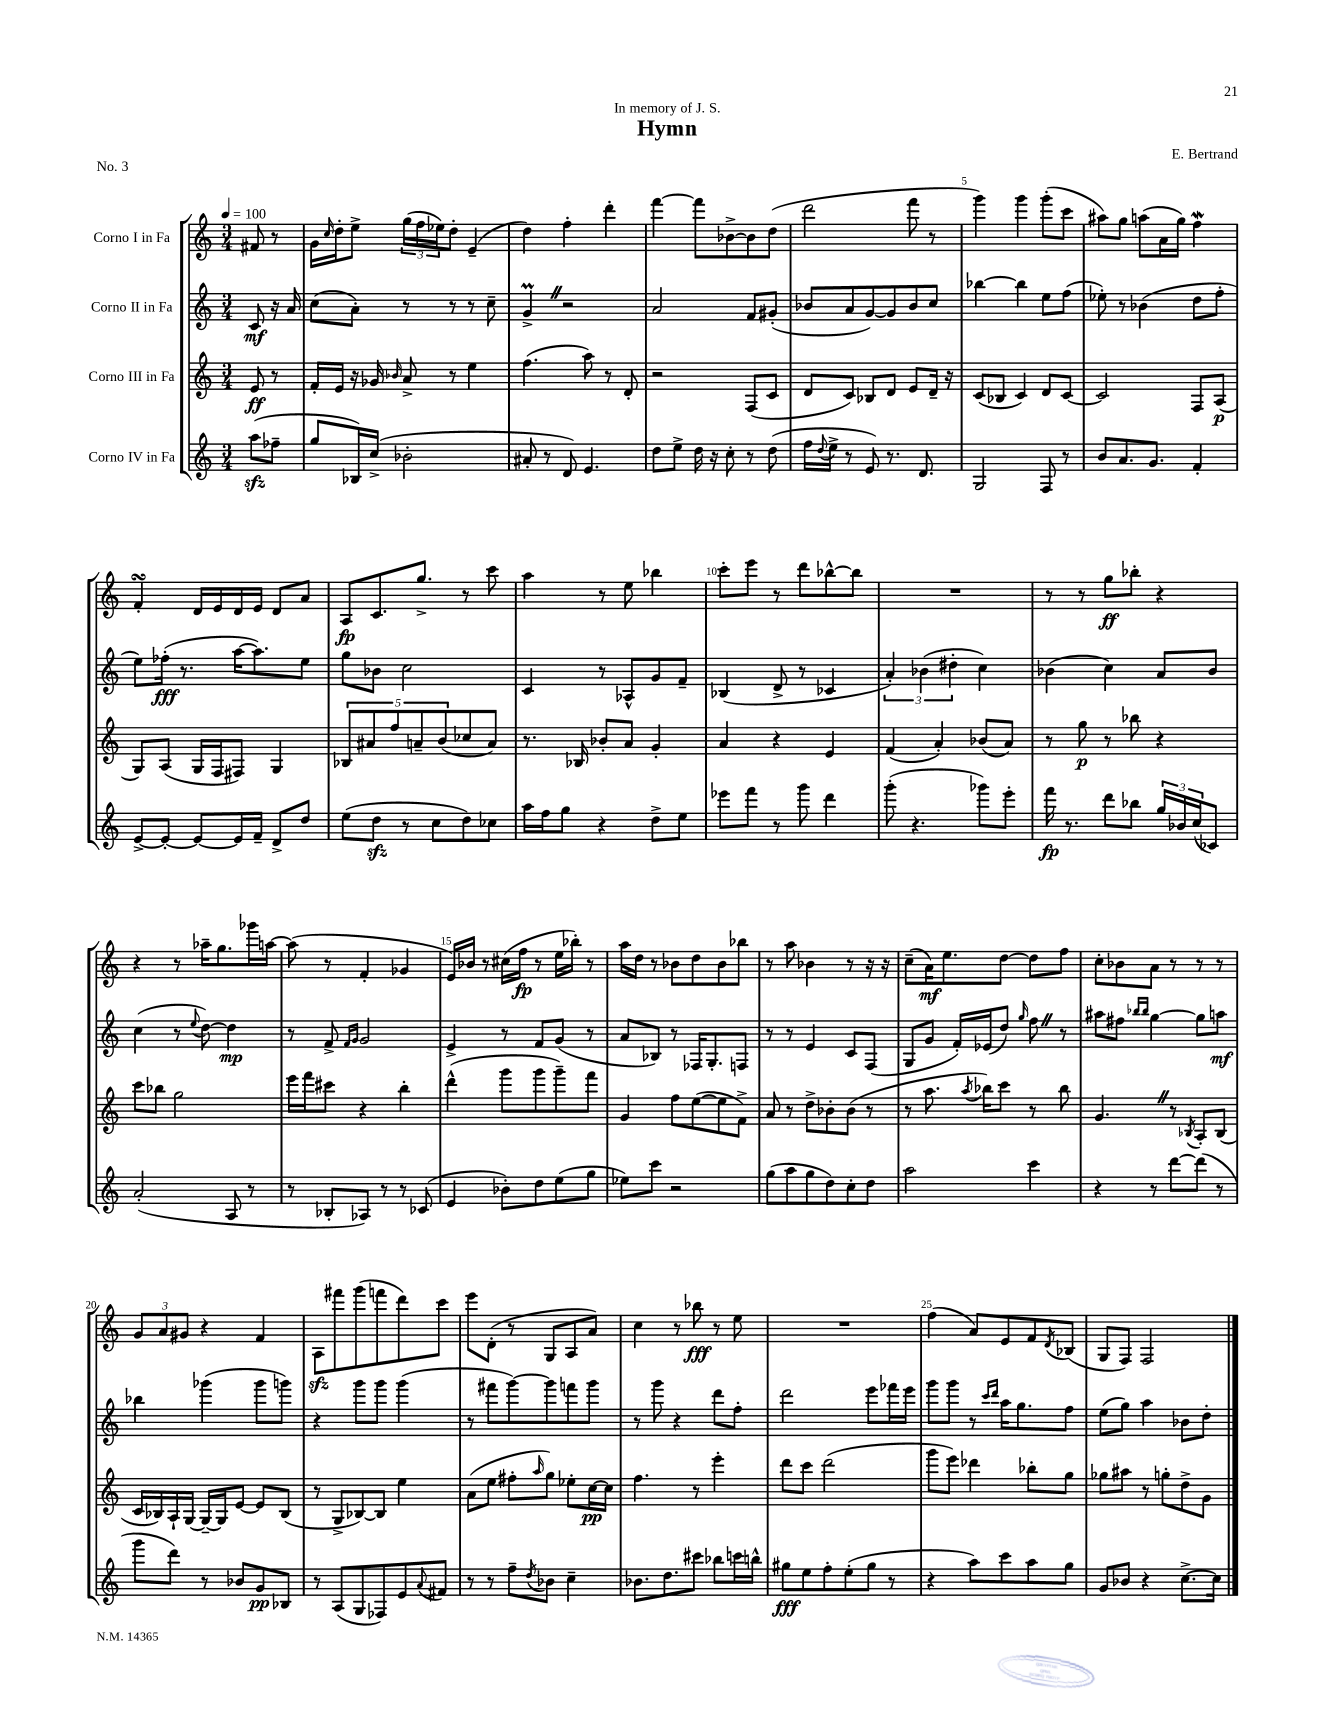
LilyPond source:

\header { title = "Hymn" composer = "E. Bertrand" dedication = "In memory of J. S." piece = "No. 3" }
<<
\new StaffGroup <<
\new Staff = "s0" \with { instrumentName = "Corno I in Fa" } {
    \clef treble \key c \major \numericTimeSignature \time 3/4 \partial 4 \tempo 4 = 100
    fis'8 r8 |
    g'16 \grace { c''16 } d''16-. e''8-> \tuplet 3/2 { g''16( f''16 ees''16) } d''8-. e'4--( |
    d''4) f''4-. d'''4-. |
    f'''4~ f'''8 bes'8~-> bes'8 d''8( |
    d'''2 f'''8 r8 |
    g'''4) g'''4 g'''8-.( c'''8 |
    ais''8) g''8 a''8( a'16 g''16) f''4\mordent |
    f'4-.\turn d'16 e'16 d'16 e'16 d'8 a'8 |
    a8\fp c'8. g''8.-> r8 c'''8 |
    a''4 r8 e''8 bes''4 |
    c'''8-. e'''8 r8 d'''8 bes''8~-^ bes''8 |
    R2. |
    r8 r8 g''8\ff bes''8-. r4 |
    r4 r8 aes''16-- g''8. ges'''16 a''16~ |
    a''8( r8 f'4-. ges'4 |
    e'16) bes'16 r8 cis''16( f''16\fp r8 e''16 bes''16-.) r8 |
    a''16 d''16 r8 bes'8 d''8 bes'8 bes''8 |
    r8 a''8 bes'4 r8 r16 r16 |
    c''8--( a'16\mf) e''8. d''8~ d''8 f''8 |
    c''8-. bes'8 a'8 r8 r8 r8 |
    \tuplet 3/2 { g'8 a'8 gis'8 } r4 f'4 |
    a8\sfz fis'''8 g'''8( f'''8 d'''8) c'''8 |
    e'''8 d'8-.( r8 g8 a8 a'8) |
    c''4 r8 bes''8\fff r8 e''8 |
    R2. |
    f''4( a'8) e'8 f'8 \acciaccatura { d'8 } bes8( |
    g8 f8) f2 \bar "|." |
}
\new Staff = "s1" \with { instrumentName = "Corno II in Fa" } {
    \clef treble \key c \major \numericTimeSignature \time 3/4 \partial 4
    c'8\mf r16 a'16 |
    c''8( a'8-.) r8 r8 r8 c''8-- |
    g'4->\prall \once \override BreathingSign.text = \markup { \musicglyph "scripts.caesura.straight" } \breathe r2 |
    a'2 f'8 gis'8-.( |
    bes'8 a'8 g'8~) g'8 bes'8 c''8 |
    bes''4~ bes''4 e''8 f''8( |
    ees''8-.) r8 bes'4( d''8 f''8-. |
    e''8) fes''16-.\fff( r8. a''16~ a''8.) e''8 |
    g''8 bes'8 c''2 |
    c'4 r8 aes8-^ g'8 f'8-- |
    bes4( d'8-> r8 ces'4 |
    \tuplet 3/2 { a'4-.) bes'4( dis''4-. } c''4) |
    bes'4( c''4) a'8 bes'8 |
    c''4( r8 \appoggiatura { e''8 } d''8~) d''4\mp |
    r8 f'8-> \grace { f'16 g'16 } g'2 |
    e'4-> r8 f'8 g'8( r8 |
    a'8 bes8) r8 fes16 g8.-. f8 |
    r8 r8 e'4 c'8 f8( |
    g8 g'8 f'16-.) ees'16( d''8) \grace { g''16 } f''8 \once \override BreathingSign.text = \markup { \musicglyph "scripts.caesura.straight" } \breathe r8 |
    ais''8 fis''8 \grace { bes''16 bes''16 } g''4~ g''8 a''8\mf |
    bes''4 ges'''4( ges'''8 g'''8) |
    r4 g'''8 g'''8 g'''4( |
    r8 fis'''8 g'''8~) g'''8 f'''8 g'''8 |
    r8 g'''8 r4 d'''8 f''8-. |
    d'''2 e'''8 fes'''16 e'''16 |
    g'''8 g'''8 r8 \grace { c'''16 d'''16 } a''16 g''8. f''8 |
    e''8( g''8) a''4 bes'8 d''8-. \bar "|." |
}
\new Staff = "s2" \with { instrumentName = "Corno III in Fa" } {
    \clef treble \key c \major \numericTimeSignature \time 3/4 \partial 4
    e'8\ff r8 |
    f'16-. e'16 r16 ges'16 \grace { bes'16 } a'8-> r8 e''4 |
    f''4.( a''8) r8 d'8-. |
    r2 f8( c'8 |
    d'8 c'8) bes8 d'8 e'8 d'16-- r16 |
    c'8( bes8 c'4) d'8 c'8~ |
    c'2 f8 a8\p( |
    g8) a8( g16 f16 fis8) g4 |
    \tuplet 5/4 { bes8 ais'8 f''8 a'8-- b'8( } ces''8 a'8) |
    r8. bes16 bes'8-. a'8 g'4-. |
    a'4 r4 e'4 |
    f'4( a'4-.) bes'8( a'8) |
    r8 g''8\p r8 bes''8 r4 |
    c'''8 bes''8 g''2 |
    e'''16 f'''16 cis'''8 r4 b''4-. |
    d'''4-^( g'''8 g'''8 g'''8--) f'''8 |
    g'4 f''8 e''8~( e''8 f'8->) |
    a'8 r8 d''8-> bes'8-. bes'8( r8 |
    r8 a''8. \acciaccatura { a''8 } bes''16) c'''8 r8 bes''8 |
    g'4. \once \override BreathingSign.text = \markup { \musicglyph "scripts.caesura.straight" } \breathe r8 \acciaccatura { bes8 } a8-. bes8( |
    c'16 bes16) a16-! g16~ g16~-- g16 e'8~ e'8 bes8( |
    r8 g8-> bes8~) bes8 e''4 |
    a'8( e''8 fis''8-. \grace { a''16 } g''8) ees''8-. c''16~\pp c''16 |
    f''4. r8 e'''4-. |
    d'''8 c'''8 d'''2( |
    g'''8 e'''8) des'''4 bes''8-. g''8 |
    ges''8 ais''8 r8 g''8-. d''8-> g'8 \bar "|." |
}
\new Staff = "s3" \with { instrumentName = "Corno IV in Fa" } {
    \clef treble \key c \major \numericTimeSignature \time 3/4 \partial 4
    a''8\sfz( fes''8-- |
    g''8 bes16) c''16->( bes'2-. |
    ais'8-. r8 d'8) e'4. |
    d''8 e''8-> d''16 r16 c''8-. r8 d''8( |
    f''16 \appoggiatura { d''8 } e''16-> r8 e'8) r8. d'8. |
    g2 f8 r8 |
    b'8 a'8. g'8. f'4-. |
    e'8~-> e'8~-. e'8~ e'16 f'16-- d'8-> d''8 |
    e''8( d''8\sfz r8 c''8 d''8) ces''8 |
    a''16 f''16 g''8 r4 d''8-> e''8 |
    ees'''8 f'''8 r8 g'''8 d'''4 |
    g'''8-.( r4. ges'''8) e'''8-. |
    f'''16\fp r8. d'''8 bes''8 \tuplet 3/2 { g''16 bes'16 c''16( } ces'8) |
    a'2-.( a8 r8 |
    r8 bes8-. aes8) r8 r8 ces'8( |
    e'4 bes'8-.) d''8 e''8( g''8 |
    ees''8) c'''8 r2 |
    g''8( a''8 g''8 d''8) c''8-. d''8 |
    a''2 c'''4 |
    r4 r8 d'''8~ d'''8( r8 |
    g'''8 d'''8) r8 bes'8 g'8\pp bes8 |
    r8 a8( g8 fes8) e'8 \appoggiatura { a'8 } fis'8 |
    r8 r8 f''8-- \acciaccatura { d''8 } bes'8 c''4-- |
    bes'8. d''8. cis'''8 bes''8 c'''16 b''16-^ |
    gis''8\fff e''8 f''8-. e''8-.( gis''8 r8 |
    r4 a''8) c'''8 a''8 g''8 |
    g'8 bes'8 r4 c''8.~-> c''16 \bar "|." |
}
>>
>>
\layout { \context { \Score \override BarNumber.break-visibility = ##(#f #t #t) barNumberVisibility = #(every-nth-bar-number-visible 5) } }
